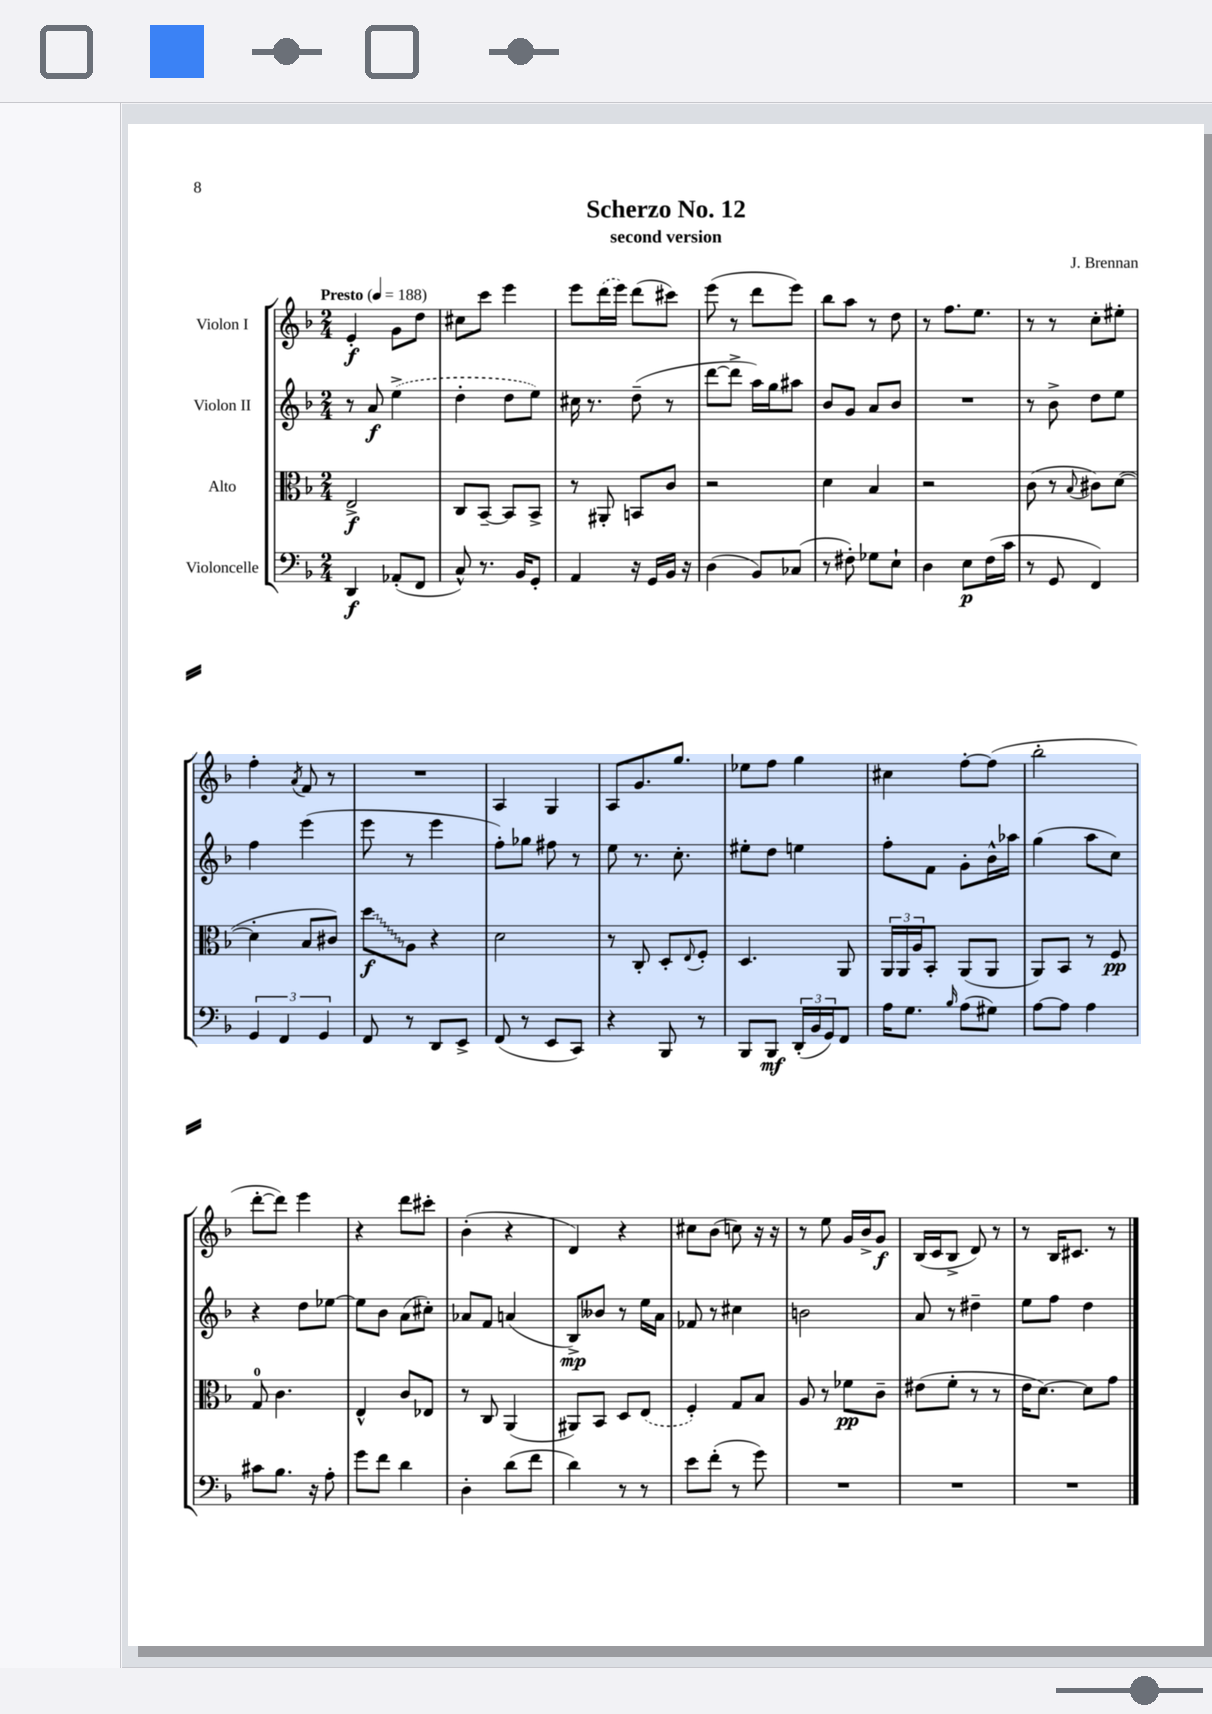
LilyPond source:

\header { title = "Scherzo No. 12" composer = "J. Brennan" subtitle = "second version" }
<<
\new StaffGroup <<
\new Staff = "s0" \with { instrumentName = "Violon I" } {
    \clef treble \key f \major \numericTimeSignature \time 2/4 \tempo "Presto" 4 = 188
    e'4-.\f g'8 d''8 |
    cis''8 c'''8 e'''4 |
    e'''8 \once \slurDashed d'''16( e'''16) d'''8( cis'''8) |
    e'''8( r8 d'''8 e'''8) |
    bes''8 a''8 r8 d''8 |
    r8 f''8. e''8. |
    r8 r8 c''8-. eis''8-. |
    f''4-. \acciaccatura { a'8 } f'8 r8 |
    R2 |
    a4 g4 |
    a8 g'8. g''8. |
    ees''8 f''8 g''4 |
    cis''4 f''8~-. f''8( |
    bes''2-. |
    d'''8~-. d'''8) e'''4 |
    r4 d'''8 cis'''8-. |
    bes'4-.( r4 |
    d'4) r4 |
    cis''8 bes'8( c''8) r16 r16 |
    r8 e''8 g'16 bes'16-> g'8\f |
    bes16( c'16 bes8-> d'8) r8 |
    r8 bes16 cis'8. r8 \bar "|." |
}
\new Staff = "s1" \with { instrumentName = "Violon II" } {
    \clef treble \key f \major \numericTimeSignature \time 2/4
    r8 a'8\f \once \slurDashed e''4->( |
    d''4-. d''8 e''8) |
    cis''16 r8. d''8--( r8 |
    d'''8~ d'''8-> a''16) g''16 ais''8 |
    bes'8 g'8 a'8 bes'8 |
    R2 |
    r8 bes'8-> d''8 e''8 |
    f''4 e'''4( |
    e'''8 r8 e'''4 |
    f''8-.) ges''8 fis''8 r8 |
    e''8 r8. c''8.-. |
    eis''8-. d''8 e''4 |
    f''8-. f'8 g'8-. bes'16-^ aes''16 |
    g''4( a''8 c''8) |
    r4 d''8 ees''8~ |
    ees''8 bes'8 a'8( cis''8-.) |
    aes'8 f'8 a'4( |
    bes8->\mp) beses'8 r8 e''16 a'16 |
    fes'8 r8 cis''4 |
    b'2 |
    a'8 r8 dis''4-- |
    e''8 f''8 d''4 \bar "|." |
}
\new Staff = "s2" \with { instrumentName = "Alto" } {
    \clef alto \key f \major \numericTimeSignature \time 2/4
    e2->\f |
    c8 bes,8~-- bes,8 bes,8-> |
    r8 ais,8-. b,8 c'8 |
    r2 |
    d'4 bes4 |
    r2 |
    c'8( r8 \appoggiatura { bes8 } cis'8) d'8~( |
    d'4-. bes8 cis'8) |
    \once \override Glissando.style = #'zigzag d''8\glissando\f a8 r4 |
    d'2 |
    r8 c8-. d8-. \appoggiatura { e8 } f8-. |
    d4. a,8 |
    \tuplet 3/2 { a,16 a,16 a16 } bes,8-. a,8( a,8 |
    a,8) bes,8 r8 f8\pp |
    g8-0 c'4. |
    e4-^ c'8 ees8 |
    r8 c8 a,4( |
    ais,8) bes,8 d8 \once \slurDashed e8( |
    f4-.) g8 bes8 |
    a8 r8 fes'8\pp c'8-- |
    eis'8( f'8-. r8 r8 |
    e'16 d'8.~) d'8 g'8 \bar "|." |
}
\new Staff = "s3" \with { instrumentName = "Violoncelle" } {
    \clef bass \key f \major \numericTimeSignature \time 2/4
    d,4\f aes,8-.( f,8 |
    c8-^) r8. bes,16 g,8-. |
    a,4 r16 g,16 bes,16 r16 |
    d4( bes,8) ces8( |
    r8 fis8-.) ges8 e8-! |
    d4 e8\p f16( c'16 |
    r8 g,8 f,4) |
    \tuplet 3/2 { g,4 f,4 g,4 } |
    f,8 r8 d,8 e,8-> |
    f,8( r8 e,8 c,8) |
    r4 bes,,8 r8 |
    bes,,8 bes,,8\mf \tuplet 3/2 { d,16-.( bes,16 g,16) } f,8 |
    a16 g8. \grace { bes16 } a8( gis8) |
    a8~ a8 a4 |
    cis'8 bes8. r16 a8-. |
    g'8 f'8 d'4 |
    d4-. d'8( f'8 |
    d'4) r8 r8 |
    e'8 f'8-.( r8 g'8) |
    R2 |
    R2 |
    R2 \bar "|." |
}
>>
>>
\layout { \context { \Score \remove "Bar_number_engraver" } }
